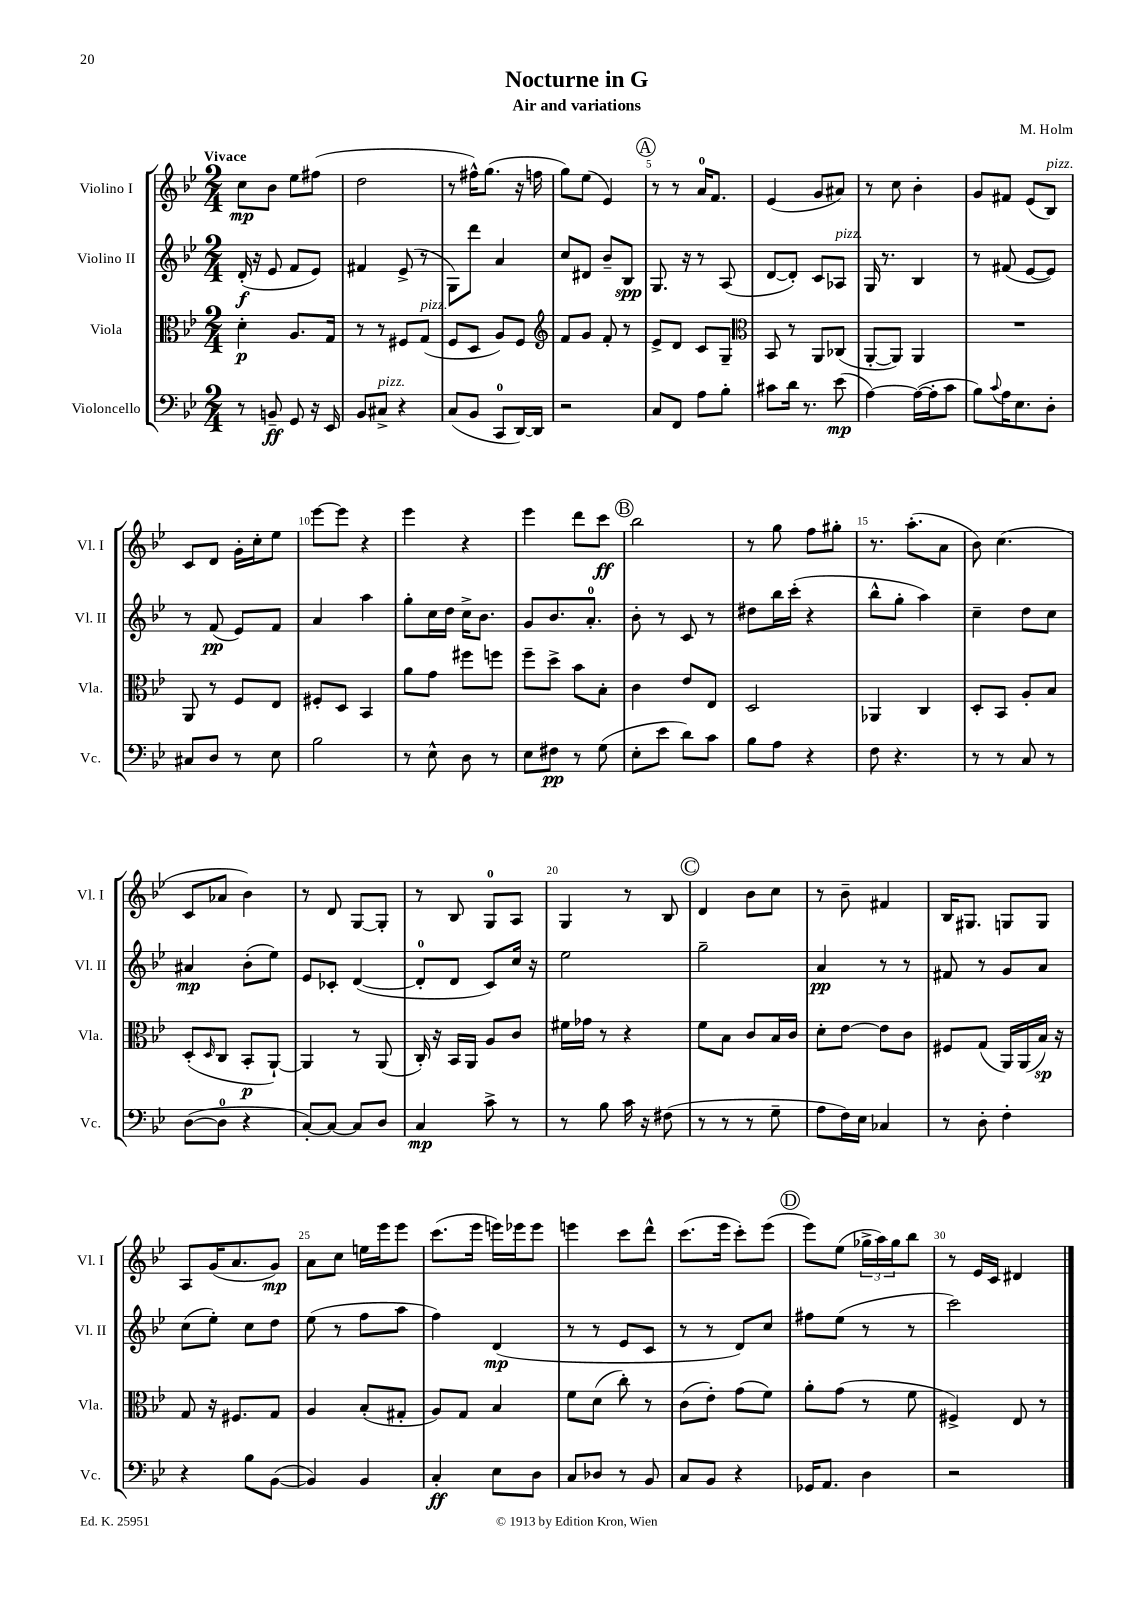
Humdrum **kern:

**kern	**kern	**kern	**kern
*staff4	*staff3	*staff2	*staff1
*clefF4	*clefC3	*clefG2	*clefG2
*k[b-e-]	*k[b-e-]	*k[b-e-]	*k[b-e-]
*M2/4	*M2/4	*M2/4	*M2/4
8r	4d'	(16d'	8cc
.	.	16r	.
8BB~	.	8e-	8b-
8GG	8.A	8f	8ee-
16r	.	8e-)	(8ff#
16EE-	16G	.	.
=	=	=	=
8BB-	8r	4f#	2dd
8C#^	8r	.	.
4r	8F#	(8e-^	.
.	(8G	8r	.
=	=	=	=
(8C	8F	8G)	8r
8BB-	8D	8ddd	16ff#^^)
.	.	.	(8.gg
8CC	8A)	4a	.
[16DD)	8F	.	16r
16DD]	.	.	16ff
=	=	=	=
*	*clefG2	*	*
2r	8f	8cc	8gg)
.	8g	8d#	(8ee-
.	8f'	8b-~	4e-)
.	8r	8B-	.
=	=	=	=
8C	8e-^	8.G	8r
8FF	8d	.	8r
.	.	16r	.
8A	8c	8r	16a
.	.	.	8.f
8B-'	8G~	(8A	.
=	=	=	=
*	*clefC3	*	*
8c#	8BB-	[8d	(4e-
16d	8r	8d'])	.
8.r	.	.	.
.	8AA	8c	8g
(8e-	(8C-	8A-	8a#)
=	=	=	=
[4A)	[8AA'	16G	8r
.	.	8.r	.
.	8AA])	.	8cc
(16A_	4AA	4B-	4b-'
16A']	.	.	.
8c	.	.	.
=	=	=	=
8B-)	2r	8r	8g
8qqc	.	.	.
16A	.	(8f#	8f#
8.E-	.	.	.
.	.	[8e-	(8e-
8D'	.	8e-])	8B-)
=	=	=	=
8C#	8AA	8r	8c
8D	8r	(8f	8d
8r	8F	8e-)	16g'
.	.	.	16cc'
8E-	8E-	8f	8ee-
=	=	=	=
2B-	8F#'	4a	[8eee-
.	8D	.	8eee-]
.	4BB-	4aa	4r
=	=	=	=
8r	8a	8gg'	4eee-
8E-^^	8g	16cc	.
.	.	16dd	.
8D	8ff#	16cc^	4r
.	.	8.b-	.
8r	8ff	.	.
=	=	=	=
8E-	8ff~	8g	4eee-
8F#	8dd^	8.b-	.
8r	8b-	.	8ddd
.	.	8.a'	.
(8G	8B-'	.	8ccc
=	=	=	=
8E-'	4c	8b-'	2bb-
8e-	.	8r	.
8d)	8e-	8c	.
8c	8E-	8r	.
=	=	=	=
8B-	2D	8dd#	8r
8A	.	16bb-	8gg
.	.	(16ccc'	.
4r	.	4r	8ff
.	.	.	8gg#'
=	=	=	=
8F	4AA-	8bb-^^	8.r
4.r	.	8gg'	.
.	.	.	(8.aa'
.	4C	4aa)	.
.	.	.	8a
=	=	=	=
8r	8D'	4cc~	8b-)
8r	8BB-	.	(4.cc
8C	8A'	8dd	.
8r	8B-	8cc	.
=	=	=	=
([8D	(8D'	4a#	8c
.	16qqD	.	.
8D]	8C	.	8a-
4r	8BB-'	(8b-'	4b-)
.	[8AA`)	8ee-)	.
=	=	=	=
[8C')	4AA]	8e-	8r
8C_	.	8c-'	8d
8C]	8r	([4d	[8G
8D	(8AA	.	8G']
=	=	=	=
4C	16C')	8d']	8r
.	16r	.	.
.	16BB-	8d	8B-
.	16AA	.	.
8c^	8A	8c)	8G
8r	8c	16cc	8A
.	.	16r	.
=	=	=	=
8r	16f#	2ee-	4G
.	16g-	.	.
8B-	8r	.	.
16c	4r	.	8r
16r	.	.	.
(8F#	.	.	8B-
=	=	=	=
8r	8f	2gg~	4d
8r	8B-	.	.
8r	8c	.	8b-
8G~	16B-	.	8cc
.	16c	.	.
=	=	=	=
8A	8d'	4a	8r
16F)	[8e-	.	8b-~
16E-	.	.	.
4C-	8e-]	8r	4f#
.	8c	8r	.
=	=	=	=
8r	8F#	8f#	16B-
.	.	.	8.G#
8D'	(8G	8r	.
4F'	16AA)	8g	8G
.	(16AA	.	.
.	16B-)	8a	8G
.	16r	.	.
=	=	=	=
4r	8G	(8cc	8A
.	16r	8ee-')	(16g
.	8.F#	.	8.a
8B-	.	8cc	.
([8BB-	8G	8dd	8g)
=	=	=	=
4BB-])	4A	(8ee-	8a
.	.	8r	8cc
4BB-	(8B-'	8ff	16ee
.	.	.	16eee-
.	8G#'	8aa	8eee-
=	=	=	=
4C'	8A)	4ff)	(8.ccc
.	8G	.	.
.	.	.	16eee-
8E-	4B-	(4d	16eee)
.	.	.	16eee-
8D	.	.	8eee-
=	=	=	=
8C	8f	8r	4eee
8D-	(8d	8r	.
8r	8cc')	8e-	8ccc
8BB-	8r	8c	8ddd^^
=	=	=	=
8C	(8c	8r	(8.ccc
8BB-	8e-')	8r	.
.	.	.	16eee-
4r	(8g	8d)	8ccc')
.	8f)	8cc	(8eee-
=	=	=	=
16GG-	8a'	8ff#	8eee-)
8.AA	.	.	.
.	(8g	(8ee-	(8ee-
4D	8r	8r	24gg-^
.	.	.	24aa)
.	.	.	24gg-
.	8f	8r	8bb-
=	=	=	=
2r	4F#^)	2ccc)	8r
.	.	.	16e-
.	.	.	16c
.	8E-	.	4d#
.	8r	.	.
==	==	==	==
*-	*-	*-	*-
